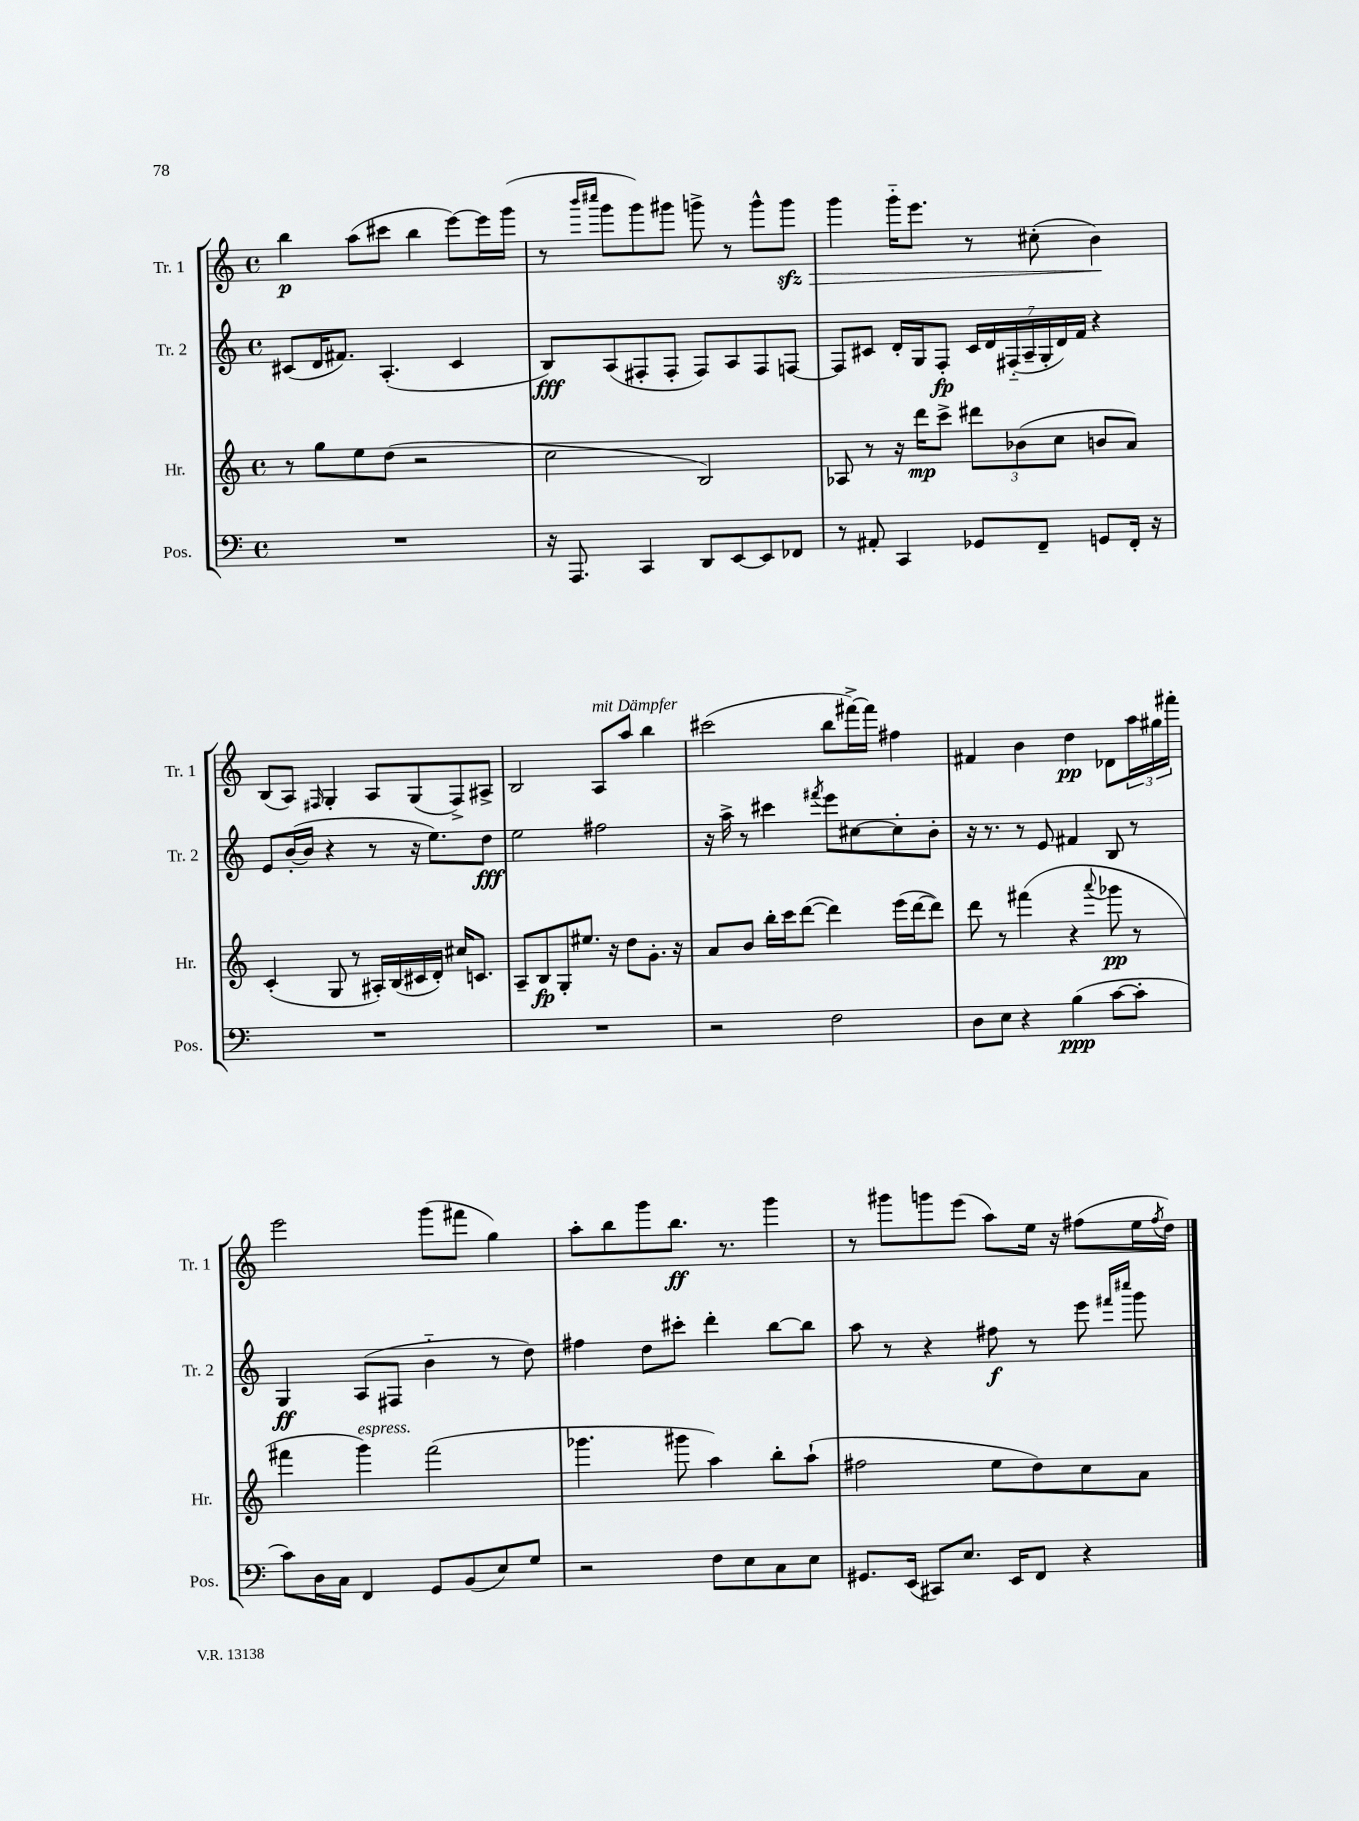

**kern	**kern	**kern	**kern
*staff4	*staff3	*staff2	*staff1
*clefF4	*clefG2	*clefG2	*clefG2
*k[]	*k[]	*k[]	*k[]
*M4/4	*M4/4	*M4/4	*M4/4
*met(c)	*met(c)	*met(c)	*met(c)
1r	8r	(8c#	4bb
.	8gg	16d	.
.	.	8.f#)	.
.	8ee	.	(8aa
.	(8dd	(4.A'	8ccc#
.	2r	.	4bb
.	.	4c#	[8eee)
.	.	.	16eee]
.	.	.	(16ggg
=	=	=	=
16r	2cc	8B)	8r
8.AAA	.	.	.
.	.	.	16qqbbb
.	.	.	16qqcccc#
.	.	(8A	8ggg
4CC	.	8F#'	8ggg)
.	.	8F#'	8ggg#
8DD	2B)	8F#)	8ggg^
[8EE	.	8A	8r
8EE]	.	8F#	8ggg^^
8FF-	.	[8F	8ggg
=	=	=	=
8r	8A-	8F]	4ggg
8AA#'	8r	8c#	.
4CC	16r	16d'	16ggg'~
.	16ddd	16G	8.eee
.	8ccc^	8F'	.
8GG-	12ddd#	28c#	8r
.	.	28d	.
.	.	(28F#'~	.
.	(12b-	.	.
.	.	28A~	.
8FF~	.	.	(8cc#'
.	.	28G'	.
.	12cc	.	.
.	.	28d)	.
.	.	28f	.
8GG	8b	4r	4b)
16FF'	8a)	.	.
16r	.	.	.
=	=	=	=
1r	(4c'	8e	(8B
.	.	([16b'	8A)
.	.	16b]	.
.	.	.	16qqF#
.	8G	4r	4G'
.	8r	.	.
.	16A#')	8r	8A
.	(16B	.	.
.	16c#	16r	(8G
.	16d')	8.ee)	.
.	16cc#	.	8F#^)
.	8.c	.	.
.	.	8dd	8A#^
=	=	=	=
1r	8A~	2ee	2B
.	8B	.	.
.	8G'	.	.
.	8.ee#	.	.
.	.	2ff#	8A
.	16r	.	.
.	8dd	.	8aa
.	8.g'	.	4bb
.	16r	.	.
=	=	=	=
2r	8a	16r	(2ccc#
.	.	16aa^	.
.	8b	8r	.
.	16bb'	4ccc#	.
.	16ccc	.	.
.	([8ddd	.	.
.	.	8qfff#	.
2F	4ddd])	8eee	8bb
.	.	[8cc#	[16fff#^)
.	.	.	16fff#]
.	(16eee	8cc#']	4ff#
.	[16ddd	.	.
.	8ddd])	8b'	.
=	=	=	=
8D	8ddd	16r	4f#
.	.	8.r	.
8E	8r	.	.
4r	(4fff#	8r	4b
.	.	8e	.
(4B	4r	4f#	4dd
.	8qqaaa	.	.
[8c	8ggg-	8B	8d-
8c']	8r	8r	24aa
.	.	.	24gg#
.	.	.	24fff#'
=	=	=	=
8c)	4fff#	4G	2eee
16D	.	.	.
16C	.	.	.
4FF	4ggg)	(8A	.
.	.	8F#	.
8GG	(2fff#	4b'~	(8ggg
(8BB	.	.	8fff#
8E)	.	8r	4gg)
8G	.	8dd)	.
=	=	=	=
2r	4.ggg-	4ff#	8aa'
.	.	.	8bb
.	.	8dd	8ggg
.	8ggg#	8ccc#'	8.bb
8F	4aa)	4ddd'	.
.	.	.	8.r
8E	.	.	.
8C	8bb'	[8bb	4ggg
8E	(8aa`	8bb]	.
=	=	=	=
8.GG#	2ff#	8aa	8r
.	.	8r	8ggg#
(16EE	.	.	.
8CC#)	.	4r	8ggg
8.E	.	.	(8eee
.	8ee	8ff#	8aa)
16EE	.	.	.
8FF	8dd)	8r	16ee
.	.	.	16r
4r	8cc	8eee	(8ff#
.	.	16qqfff#	.
.	.	16qqcccc#	.
.	8a	8ggg	16ee
.	.	.	8qff#
.	.	.	16dd)
==	==	==	==
*-	*-	*-	*-
